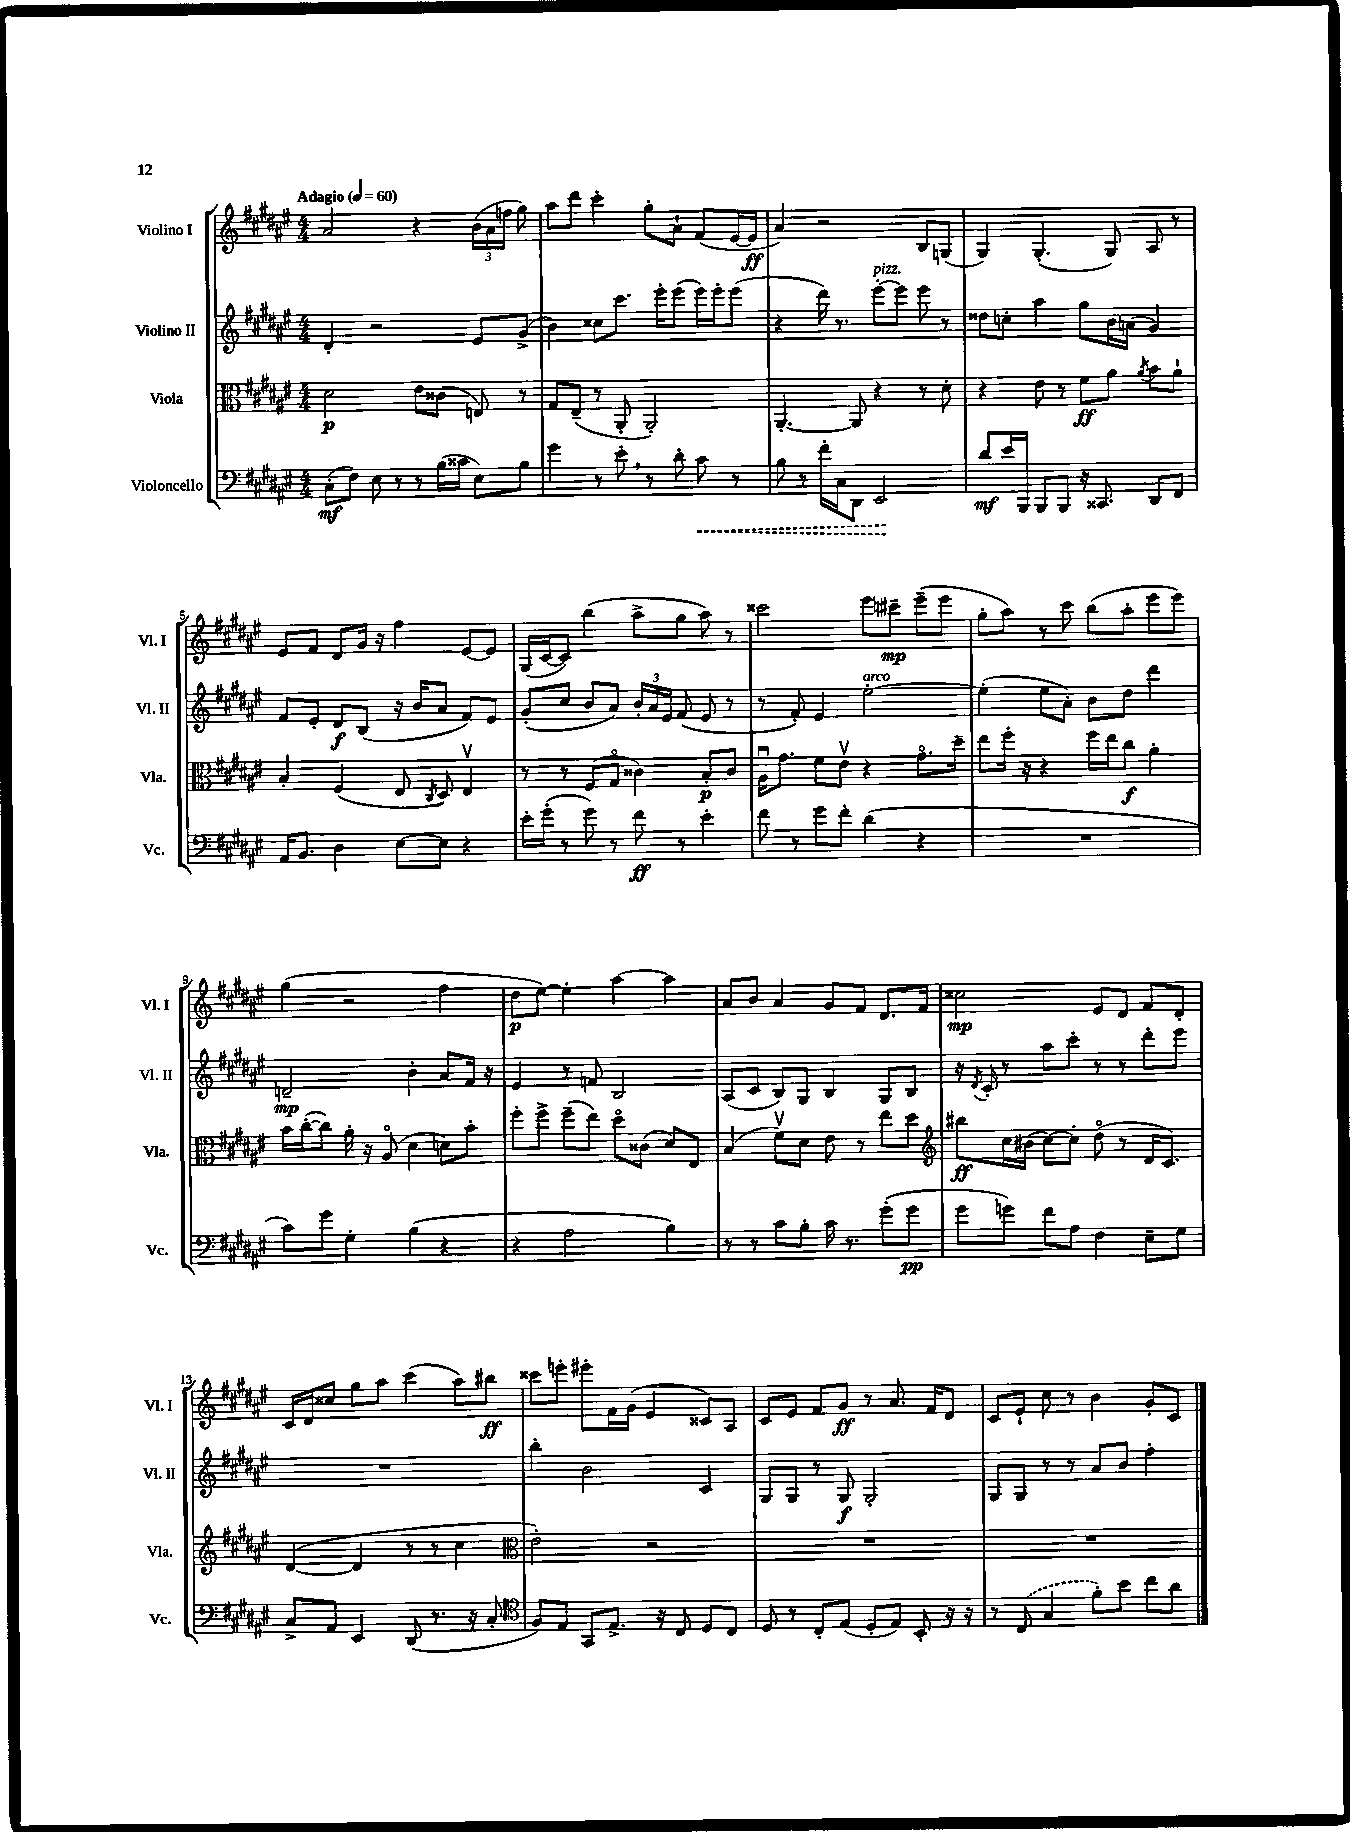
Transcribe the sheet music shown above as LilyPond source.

<<
\new StaffGroup <<
\new Staff = "s0" \with { instrumentName = "Violino I" shortInstrumentName = "Vl. I" } {
    \clef treble \key fis \major \numericTimeSignature \time 4/4 \tempo "Adagio" 4 = 60
    \autoBeamOff ais'2 r4 \tuplet 3/2 { b'16[( ais'16 f''16] } gis''8) |
    ais''8[ dis'''8] cis'''4-. gis''8[-. ais'8]-! fis'8[( eis'16~ eis'16]\ff |
    ais'4) r2 b8[ g8]( |
    gis4) gis4.-.( gis8) ais8 r8 |
    eis'8[ fis'8] dis'8[ gis'16] r16 fis''4 eis'8[~ eis'8] |
    gis16[( cis'16~ cis'8]) b''4( ais''8[-> gis''8] ais''8) r8 |
    cisis'''2 eis'''8[ cis'''8]--\mp eis'''8[--( eis'''8] |
    gis''8[-. ais''8]) r8 cis'''8 b''8[( ais''8]-. eis'''8[ eis'''8]) |
    gis''4( r2 fis''4 |
    dis''8[\p eis''8]~) eis''4-. ais''4~ ais''4 |
    ais'8[ b'8] ais'4 gis'8[ fis'8] dis'8.[ fis'16] |
    cisis''2\mp eis'8[ dis'8] fis'8[ dis'8]-. |
    cis'16[ dis'16 cisis''8] gis''8[ ais''8] cis'''4( ais''8[) bis''8]\ff |
    cisis'''8[ e'''8]-. eis'''8[-. fis'16 gis'16]( eis'4 cisis'8[) ais8] |
    cis'8[ eis'8] fis'8[ gis'8]\ff r8 ais'8. fis'16[ dis'8] |
    cis'8[ eis'8]-! cis''8 r8 b'4 gis'8[-. cis'8] \bar "|." |
}
\new Staff = "s1" \with { instrumentName = "Violino II" shortInstrumentName = "Vl. II" } {
    \clef treble \key fis \major \numericTimeSignature \time 4/4
    \autoBeamOff dis'4-. r2 eis'8[ gis'8]->( |
    b'4) cisis''8[ cis'''8.] eis'''16[-. eis'''8]( eis'''16[) eis'''16-. eis'''8]( |
    r4 dis'''16) r8. eis'''8[~-.^\markup { \italic "pizz." } eis'''8] eis'''8 r8 |
    disis''8[ c''8]-. ais''4 gis''8[ b'16 a'16]( gis'4) |
    fis'8[ eis'8]-. dis'8[\f b8]( r16 b'16[ ais'8] fis'8[) eis'8] |
    gis'8[-.( cis''8] b'8[ ais'8]) \tuplet 3/2 { b'16[-. ais'16 eis'16] } fis'8( eis'8 r8 |
    r8 fis'8-.) eis'4 eis''2~-.^\markup { \italic "arco" } |
    eis''4-.( eis''8[ ais'8]-.) b'8[ dis''8] dis'''4 |
    d'2--\mp b'4-. ais'8[ fis'16] r16 |
    eis'4 r8 f'8 b2 |
    ais8[( cis'8] b8[) gis8] b4 gis8[ b8] |
    r16 \acciaccatura { dis'8 } cis'16-. r8 ais''8[ cis'''8]-. r8 r8 dis'''8[-. eis'''8] |
    R1 |
    b''4-. b'2 cis'4 |
    gis8[ gis8] r8 gis8\f gis2-. |
    gis8[ gis8] r8 r8 ais'8[ b'8] fis''4-. \bar "|." |
}
\new Staff = "s2" \with { instrumentName = "Viola" shortInstrumentName = "Vla." } {
    \clef alto \key fis \major \numericTimeSignature \time 4/4
    \autoBeamOff dis'2\p eis'8[ cisis'8]( e8) r8 |
    gis8[ eis8]--( r8 ais,8-. ais,2-.) |
    ais,4.~-. ais,8 r4 r8 dis'8-. |
    r4 eis'8 r8 fis'8[\ff ais'8] \acciaccatura { ais'8 } b'8[ ais'8]-! |
    b4-. fis4( eis8 \acciaccatura { cis8 } dis8) eis4\upbow |
    r8 r8 fis8[( gis8]\flageolet cisis'4) b8[-.\p cisis'8] |
    ais16[\downbow gis'8.] fis'8[ eis'8]\upbow r4 gis'8.[\flageolet dis''16]-- |
    eis''8[ fis''16]-. r16 r4 fis''16[ eis''16 cis''8]\f ais'4-. |
    b'16[ cis''16~-.( cis''8]) ais'16-. r16 ais8\flageolet( dis'4 d'8[) b'8]-. |
    fis''8[-. fis''8]-> fis''8[--( eis''8]) dis''8[\flageolet cisis'8]( dis'8[) eis8] |
    b4( fis'8[\upbow) dis'8] eis'8 r8 eis''8[ dis''8] |
    \clef treble bis''8[\ff cis''16 bis'16]( cis''8[~) cis''8]-. dis''8\flageolet( r8 dis'16[ cis'8.]) |
    dis'4~( dis'4 r8 r8 cis''4 |
    \clef alto eis'2-.) r2 |
    R1 |
    R1 \bar "|." |
}
\new Staff = "s3" \with { instrumentName = "Violoncello" shortInstrumentName = "Vc." } {
    \clef bass \key fis \major \numericTimeSignature \time 4/4
    \autoBeamOff cis8[-.\mf( fis8]) eis8 r8 r8 b16[( cisis'16] eis8[) b8] |
    gis'4 r8 eis'8-. \breathe r8 dis'8-. \once \override Hairpin.style = #'dashed-line cis'8\< r8 |
    b8 r8 fis'16[-. cis16 dis,8] eis,2\! |
    dis'8[\mf eis'16 b,,16] b,,8[ b,,8] r16 cisis,8. dis,8[ fis,8] |
    ais,16[ b,8.] dis4 eis8[~ eis8] r4 |
    eis'16[-. gis'16]-.( r8 gis'8) r8 fis'8\ff r8 eis'4-. |
    fis'8 r8 gis'8[ fis'8]-. dis'4( r4 |
    R1 |
    cis'8[) gis'8] gis4-. b4( r4 |
    r4 ais2 b4) |
    r8 r8 cis'8[ b8]-. cis'16 r8. gis'8[-.( gis'8]\pp |
    gis'8[ g'8]) fis'8[ ais8] fis4 eis8[-- gis8] |
    cis8[-> ais,8] eis,4 dis,8( r8. r16 cis8-. |
    \clef tenor fis8[) eis8] gis,8[ eis8.]-> r16 cis8 dis8[ cis8] |
    dis8 r8 cis8[-. eis8]( dis8[-. eis8]) b,8-. r16 r16 |
    r8 \once \slurDashed cis8( gis4 fis'8[-.) b'8] cis''8[ ais'8] \bar "|." |
}
>>
>>
